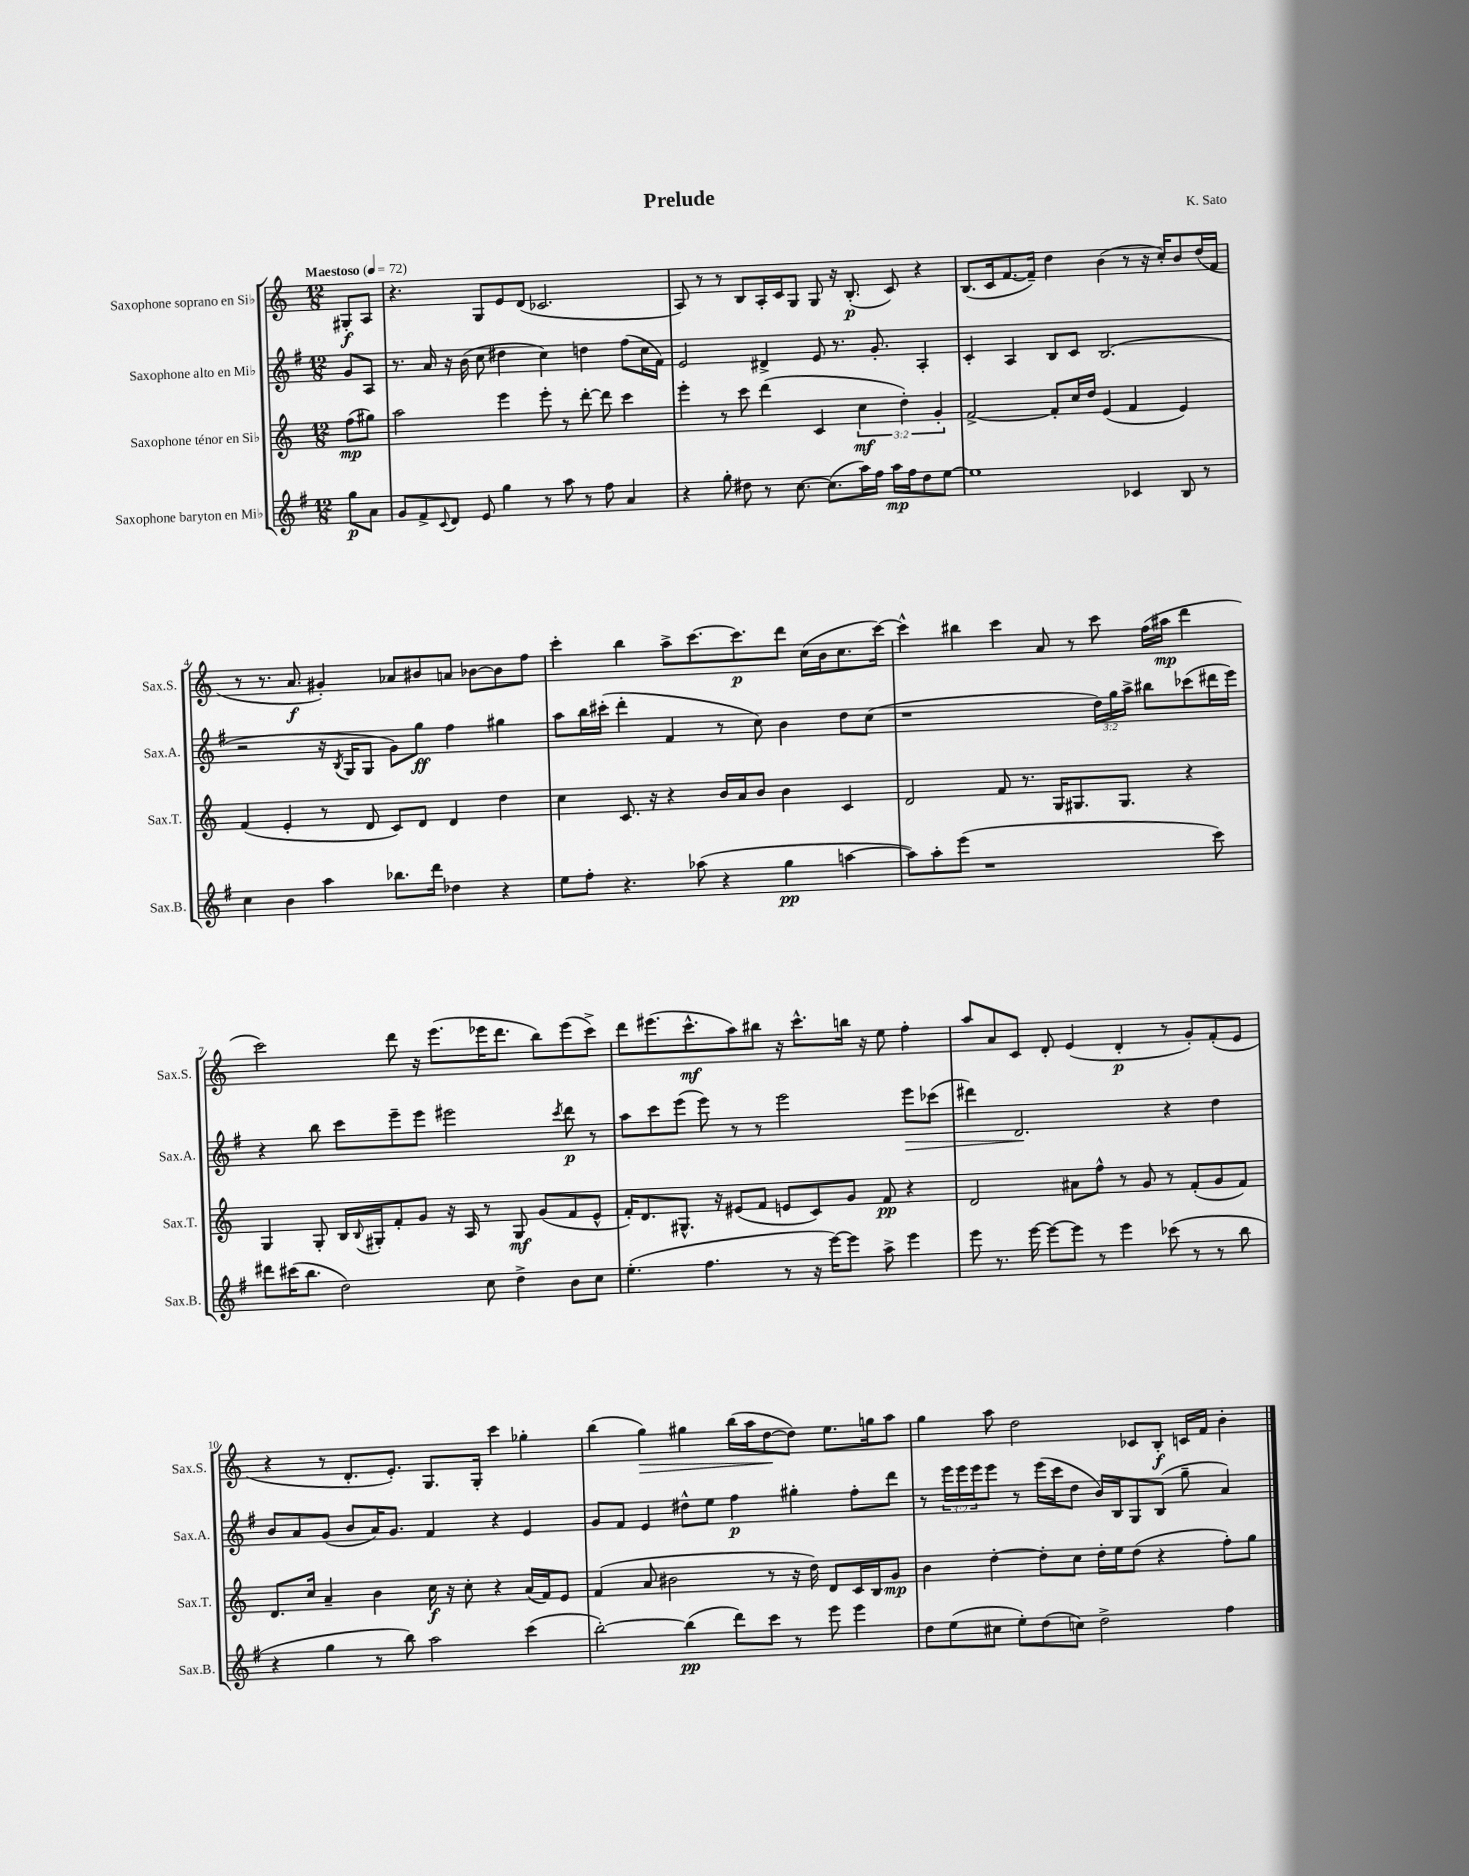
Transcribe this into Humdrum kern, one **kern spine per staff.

**kern	**kern	**kern	**kern
*staff4	*staff3	*staff2	*staff1
*clefG2	*clefG2	*clefG2	*clefG2
*k[f#]	*k[]	*k[f#]	*k[]
*M12/8	*M12/8	*M12/8	*M12/8
*MM72	*MM72	*MM72	*MM72
8gg	(8ff	8g	8G#'
8a	8gg#)	8A	8A
=	=	=	=
8g	2aa	8.r	4.r
8f#^	.	.	.
.	.	16a	.
8qqc	.	.	.
8d	.	16r	.
.	.	(16b	.
8e	.	8cc	8G
4gg	4eee	4dd#	8e
.	.	.	(8d
8r	8eee'	4cc)	2.c-
8aa	8r	.	.
8r	[8ddd'	4dd	.
8ff#	8ddd]	.	.
4a	4ccc	(8ff#	.
.	.	16cc	.
.	.	16f#)	.
=	=	=	=
4r	4eee'	2e	8A)
.	.	.	8r
8gg'	8r	.	8r
8dd#	8ccc	.	8B
8r	(4ddd	4d#^	16A'
.	.	.	16c
[8.cc	.	.	8G
.	4c	8e	8G
(8.cc]	.	.	.
.	.	8.r	16r
.	.	.	(8.B'
16aa)	6cc	.	.
16ff#	.	8.g'	.
16aa	.	.	8c)
.	6dd')	.	.
16ff#	.	.	.
8dd#	.	4A'	4r
.	6g'	.	.
[8ee	.	.	.
=	=	=	=
1ee]	[2f^	4c'	(8.B
.	.	.	16c
.	.	4A	[8.f
.	.	.	16f~])
.	8f']	8B	4dd
.	16cc	8c	.
.	16dd	.	.
.	(4e	(2.B	(4b
4c-	4f	.	8r
.	.	.	16r
.	.	.	16cc')
8B	4e)	.	8b
8r	.	.	(16dd
.	.	.	16f
=	=	=	=
4cc	(4f	2r	8r
.	.	.	8.r
4b	4e'	.	.
.	.	.	8.a
4aa	8r	16r	4g#')
.	.	8qB	.
.	.	16G	.
.	8d	8G	.
8.bb-	8c)	8g)	8a-
.	8d	8gg	8b#
16ddd	.	.	.
4dd-	4d	4ff#	8a
.	.	.	[8b-
4r	4dd	4gg#	8b-]
.	.	.	8ff
=	=	=	=
8ee	4cc	8aa	4ccc'
8ff#'	.	16bb	.
.	.	(16ccc#'	.
4.r	8.c	4ddd'	4bb
.	16r	.	.
.	4r	4f#	8aa^
(8aa-	.	.	[8.ccc
4r	16b	8r	.
.	16a	.	8.ccc]
.	8b	8cc)	.
4gg	4b	4b	8ddd
.	.	.	(16cc
.	.	.	16b
[4aa	4c	8dd	8.cc
.	.	(8cc	.
.	.	.	[16ccc)
=	=	=	=
8aa])	2d	1r	4ccc^^]
8aa'	.	.	.
(8eee	.	.	4bb#
1r	.	.	.
.	8f	.	4ccc
.	8.r	.	.
.	.	.	8a
.	16G	.	.
.	8.G#	.	8r
.	.	24dd)	8ccc
.	.	24gg	.
.	8.G#	.	.
.	.	24aa^	.
.	.	8bb#	(16ff
.	.	.	16aa#
.	4r	(8ccc-	4ddd
8ccc)	.	16ddd#	.
.	.	16eee)	.
=	=	=	=
8ddd#	4G	4r	2ccc)
(16ccc#	.	.	.
8.bb	.	.	.
.	8G'	8bb	.
2dd)	16B	8ccc	.
.	8qqB	.	.
.	16G#'	.	.
.	8f'	8eee~	8ddd
.	8g	8eee	16r
.	.	.	(8.eee
.	16r	2eee#	.
.	16A	.	.
8cc	8r	.	16eee-
.	.	.	8.ddd
4dd^	8G#	.	.
.	(8g	.	8bb)
.	.	8qccc	.
8b	8f	8ddd	(8eee-
8cc	8e^^	8r	8ccc^)
=	=	=	=
(4.ee'	16f')	8aa	8ddd
.	8.d	.	.
.	.	8ccc	(8.eee#
.	8.G#^^	(8eee	.
.	.	.	8.ccc^^
4.ff#	.	8eee)	.
.	16r	.	.
.	(8e#	8r	8aa)
.	8f	8r	8bb#
8r	8e	2eee	16r
.	.	.	8.ccc^^
16r	8c)	.	.
[16eee)	.	.	.
8eee]	8g	.	16bb
.	.	.	16r
8aa^	8f	.	8ee
4eee	4r	8eee	4ff'
.	.	(8ccc-	.
=	=	=	=
8eee	2d	4ddd#)	8aa
8.r	.	.	8a
.	.	2.d	8c
[16eee	.	.	.
8eee_	.	.	8d'
8eee]	8a#	.	(4e
8r	8ff^^	.	.
4eee	8r	.	4d'
.	8g	.	.
(8ccc-	8r	4r	8r
8r	(8f'	.	8g')
8r	8g	4dd	(8f'
8bb	8f)	.	8e
=	=	=	=
4r	8.d	8b	4r
.	.	8a	.
.	16cc	.	.
4gg	4a~	(8g	8r
.	.	8b	8.d'
8r	4b	16a)	.
.	.	8.g	8.e')
8bb)	.	.	.
2aa	16cc	4f#	8.G
.	16r	.	.
.	8cc'	.	.
.	.	.	16G'
.	4r	4r	4ccc
(4ccc	(16a	4e	4gg-'
.	16f)	.	.
.	8e	.	.
=	=	=	=
[2bb')	(4f	8g	(4bb
.	.	8f#	.
.	8a	4e	4gg)
.	2b#	.	.
(4bb]	.	8dd#^^	4gg#
.	.	8ee	.
8ddd)	.	4ff#	(16bb
.	.	.	16aa
8ccc	8r	.	[8dd
8r	16r	4gg#'	8dd])
.	16dd)	.	.
8eee	8d	.	8.ee
4eee	16c	8ff#'	.
.	16B	.	16gg
.	8g	8ddd	8aa
=	=	=	=
8dd	4b	8r	4gg
(8ee	.	24eee	.
.	.	24eee	.
.	.	24eee	.
8cc#	[4dd'	8eee	8aa
8ee')	.	8r	2dd
(8dd	8dd']	(16eee	.
.	.	16ccc	.
8cc)	8cc	8dd	.
2dd^	16dd'	16b)	.
.	16ee	16B	.
.	(8dd	8G	8c-
.	4r	(8B	8B'
.	.	8gg~	16c
.	.	.	16f
4ff#	8ff')	4a)	4b'
.	8gg	.	.
==	==	==	==
*-	*-	*-	*-
